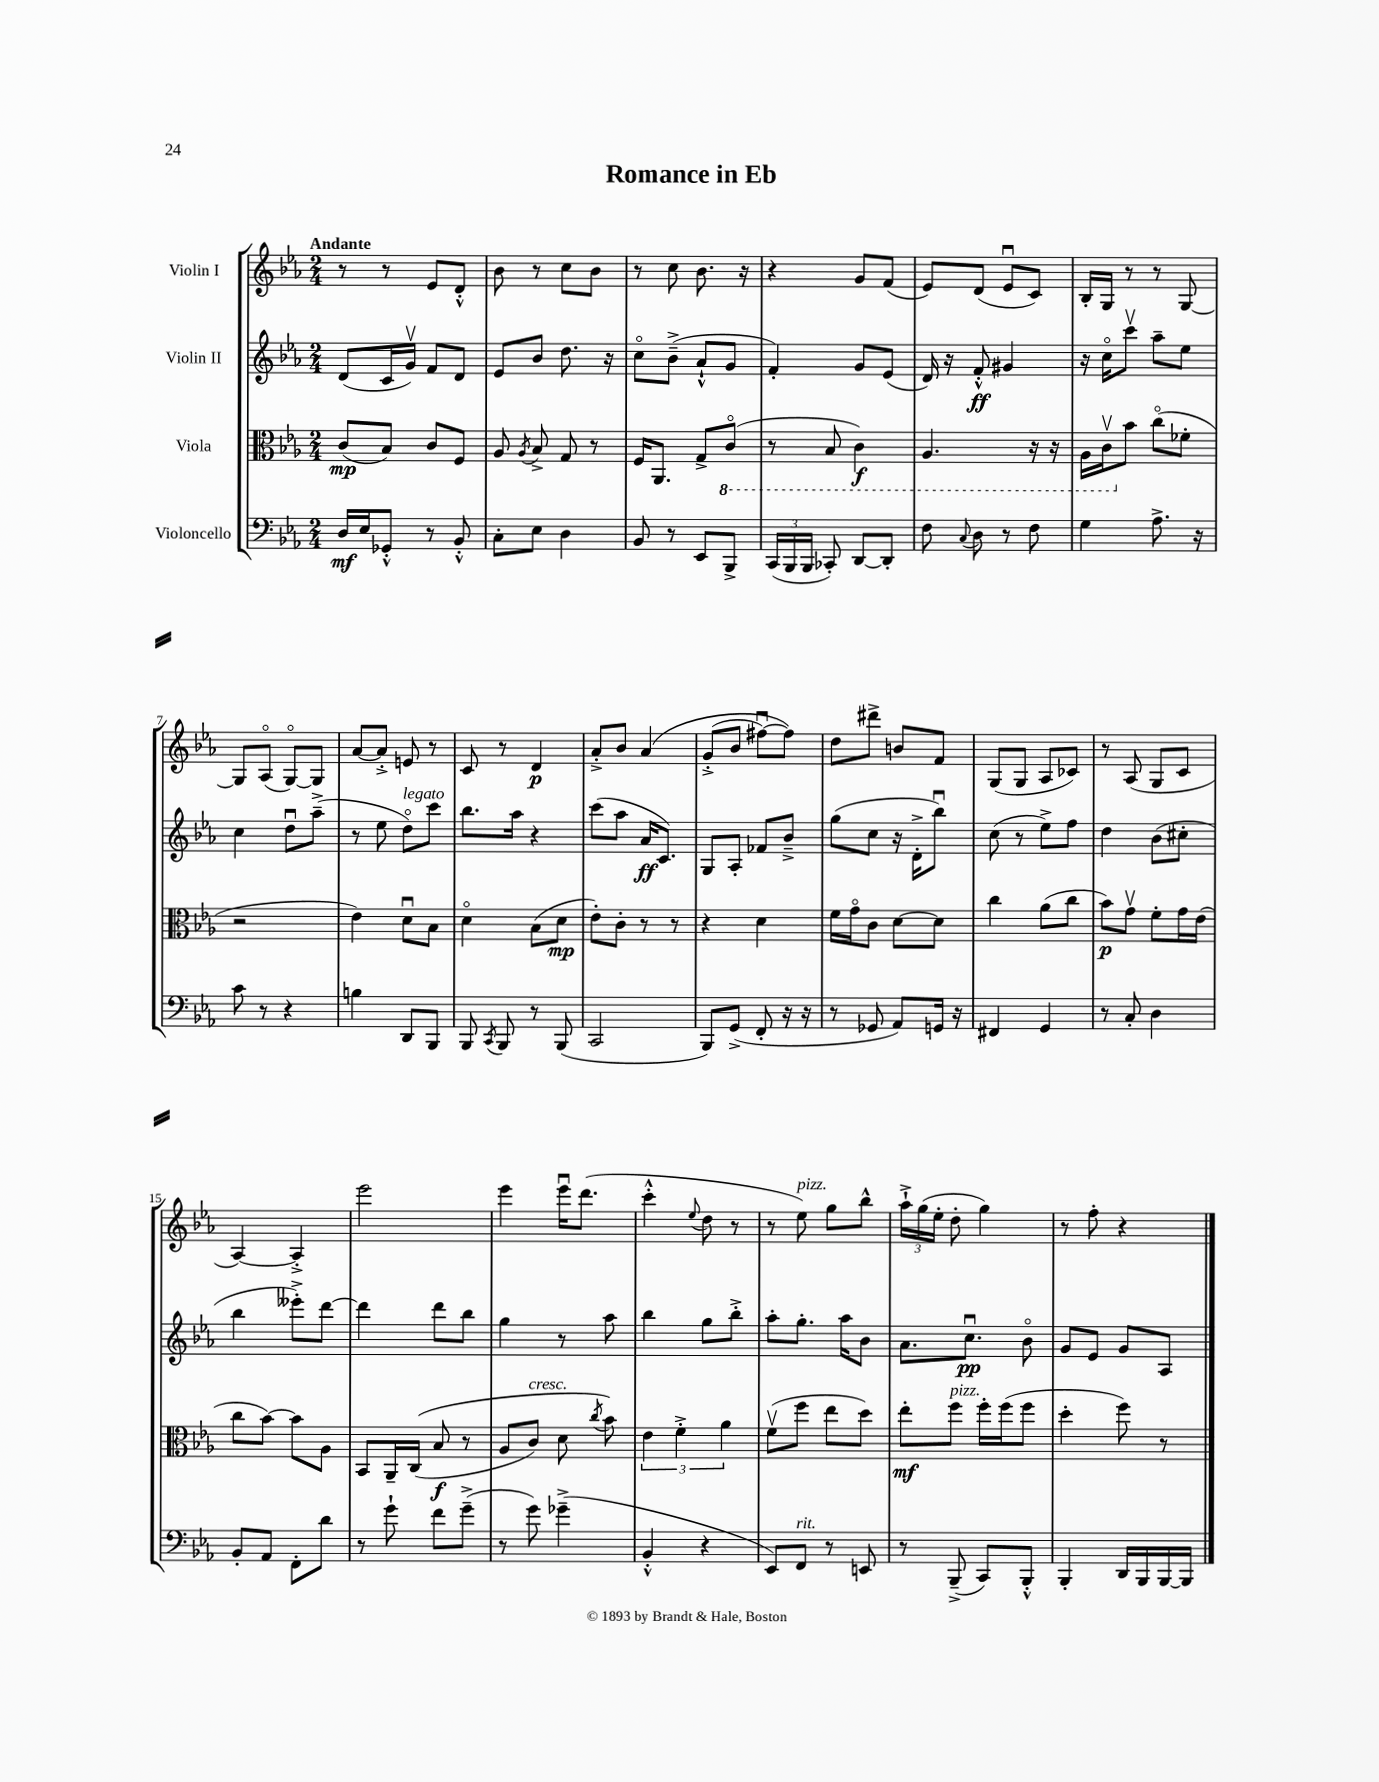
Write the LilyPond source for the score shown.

\header { title = "Romance in Eb" }
<<
\new StaffGroup <<
\new Staff = "s0" \with { instrumentName = "Violin I" } {
    \clef treble \key ees \major \numericTimeSignature \time 2/4 \tempo "Andante"
    \autoBeamOff r8 r8 ees'8[ d'8]-.-^ |
    bes'8 r8 c''8[ bes'8] |
    r8 c''8 bes'8. r16 |
    r4 g'8[ f'8]( |
    ees'8[) d'8]( ees'8[\downbow c'8]) |
    bes16[-. g16] r8 r8 g8~ |
    g8[ aes8]\flageolet( g8[~\flageolet) g8] |
    aes'8[~ aes'8]-.-> e'8 r8 |
    c'8 r8 d'4\p |
    aes'8[-.-> bes'8] aes'4\( |
    g'8[-.->( bes'8] fis''8[~\downbow) fis''8]\) |
    d''8[ dis'''8]-> b'8[ f'8] |
    g8[( g8] aes8[ ces'8]) |
    r8 aes8( g8[ c'8] |
    aes4~) aes4-.-> |
    ees'''2 |
    ees'''4 ees'''16[\downbow d'''8.]( |
    c'''4-.-^ \appoggiatura { ees''8 } d''8 r8 |
    r8 ees''8^\markup { \italic "pizz." }) g''8[ bes''8]-^ |
    \tuplet 3/2 { aes''16[-!-> g''16( ees''16]-. } d''8-. g''4) |
    r8 f''8-. r4 \bar "|." |
}
\new Staff = "s1" \with { instrumentName = "Violin II" } {
    \clef treble \key ees \major \numericTimeSignature \time 2/4
    \autoBeamOff d'8[( c'16 g'16]\upbow) f'8[ d'8] |
    ees'8[ bes'8] d''8. r16 |
    c''8[\flageolet bes'8]--->( aes'8[-!-^ g'8] |
    f'4-.) g'8[ ees'8]( |
    d'16) r16 f'8-.-^\ff gis'4 |
    r16 c''16[\flageolet c'''8]\upbow aes''8[-- ees''8] |
    c''4 d''8[\downbow aes''8]--->( |
    r8 ees''8 d''8[\flageolet^\markup { \italic "legato" }) c'''8] |
    bes''8.[ aes''16] r4 |
    c'''8[( aes''8] aes'16[\ff c'8.]) |
    g8[ aes8]-. fes'8[ bes'8]---> |
    g''8[( c''8] r16 d'16[-.-> bes''8]\downbow) |
    c''8( r8 ees''8[->) f''8] |
    d''4 bes'8[( cis''8]-. |
    bes''4 eeses'''8[-.->) d'''8]~ |
    d'''4 d'''8[ bes''8] |
    g''4 r8 aes''8 |
    bes''4 g''8[ bes''8]-.-> |
    aes''8[-. g''8.]-. aes''16[ bes'8] |
    aes'8.[ c''8.]\downbow\pp bes'8\flageolet |
    g'8[ ees'8] g'8[ aes8] \bar "|." |
}
\new Staff = "s2" \with { instrumentName = "Viola" } {
    \clef alto \key ees \major \numericTimeSignature \time 2/4
    \autoBeamOff c'8[\mp( bes8]) c'8[ f8] |
    aes8 \acciaccatura { aes8 } bes8-> g8 r8 |
    f16[ aes,8.] g8[-> \ottava #-1 c8]\flageolet( |
    r8 bes,8 c4\f) |
    aes,4. r16 r16 |
    aes,16[ c16\upbow \ottava #0 bes'8] c''8[\flageolet( fes'8]-. |
    r2 |
    ees'4) d'8[\downbow bes8] |
    d'4\flageolet bes8[( d'8]\mp |
    ees'8[-.) c'8]-. r8 r8 |
    r4 d'4 |
    f'16[ g'16\flageolet c'8] d'8[~ d'8] |
    c''4 aes'8[( c''8] |
    bes'8[\p) g'8]\upbow f'8[-. g'16 ees'16]( |
    c''8[ bes'8]~) bes'8[ aes8] |
    bes,8[ aes,16-- c16](\( bes8\f r8 |
    aes8[ c'8]^\markup { \italic "cresc." }) d'8 \acciaccatura { c''8 } bes'8\) |
    \tuplet 3/2 { ees'4 f'4-.-> aes'4 } |
    f'8[\upbow( f''8] ees''8[ d''8]) |
    ees''8[-.\mf f''8]^\markup { \italic "pizz." } f''16[-. f''16( f''8] |
    d''4-. f''8) r8 \bar "|." |
}
\new Staff = "s3" \with { instrumentName = "Violoncello" } {
    \clef bass \key ees \major \numericTimeSignature \time 2/4
    \autoBeamOff d16[\mf ees16 ges,8]-.-^ r8 bes,8-.-^ |
    c8[-. ees8] d4 |
    bes,8 r8 ees,8[ bes,,8]-> |
    \tuplet 3/2 { c,16[( bes,,16 bes,,16] } ces,8-.) d,8[~ d,8]-. |
    f8 \appoggiatura { c8 } d8 r8 f8 |
    g4 aes8.-> r16 |
    c'8 r8 r4 |
    b4 d,8[ bes,,8] |
    bes,,8 \acciaccatura { c,8 } bes,,8 r8 bes,,8( |
    c,2 |
    bes,,8[) g,8]->( f,8-. r16 r16 |
    r8 ges,8 aes,8[) g,16] r16 |
    fis,4 g,4 |
    r8 c8-. d4 |
    bes,8[-. aes,8] f,8[-. d'8] |
    r8 g'8-! f'8[ g'8]--->( |
    r8 g'8) ges'4--->( |
    bes,4-.-^ r4 |
    ees,8[) f,8]^\markup { \italic "rit." } r8 e,8 |
    r8 bes,,8--->( c,8[) bes,,8]-.-^ |
    bes,,4-. d,16[ bes,,16 bes,,16~ bes,,16] \bar "|." |
}
>>
>>
